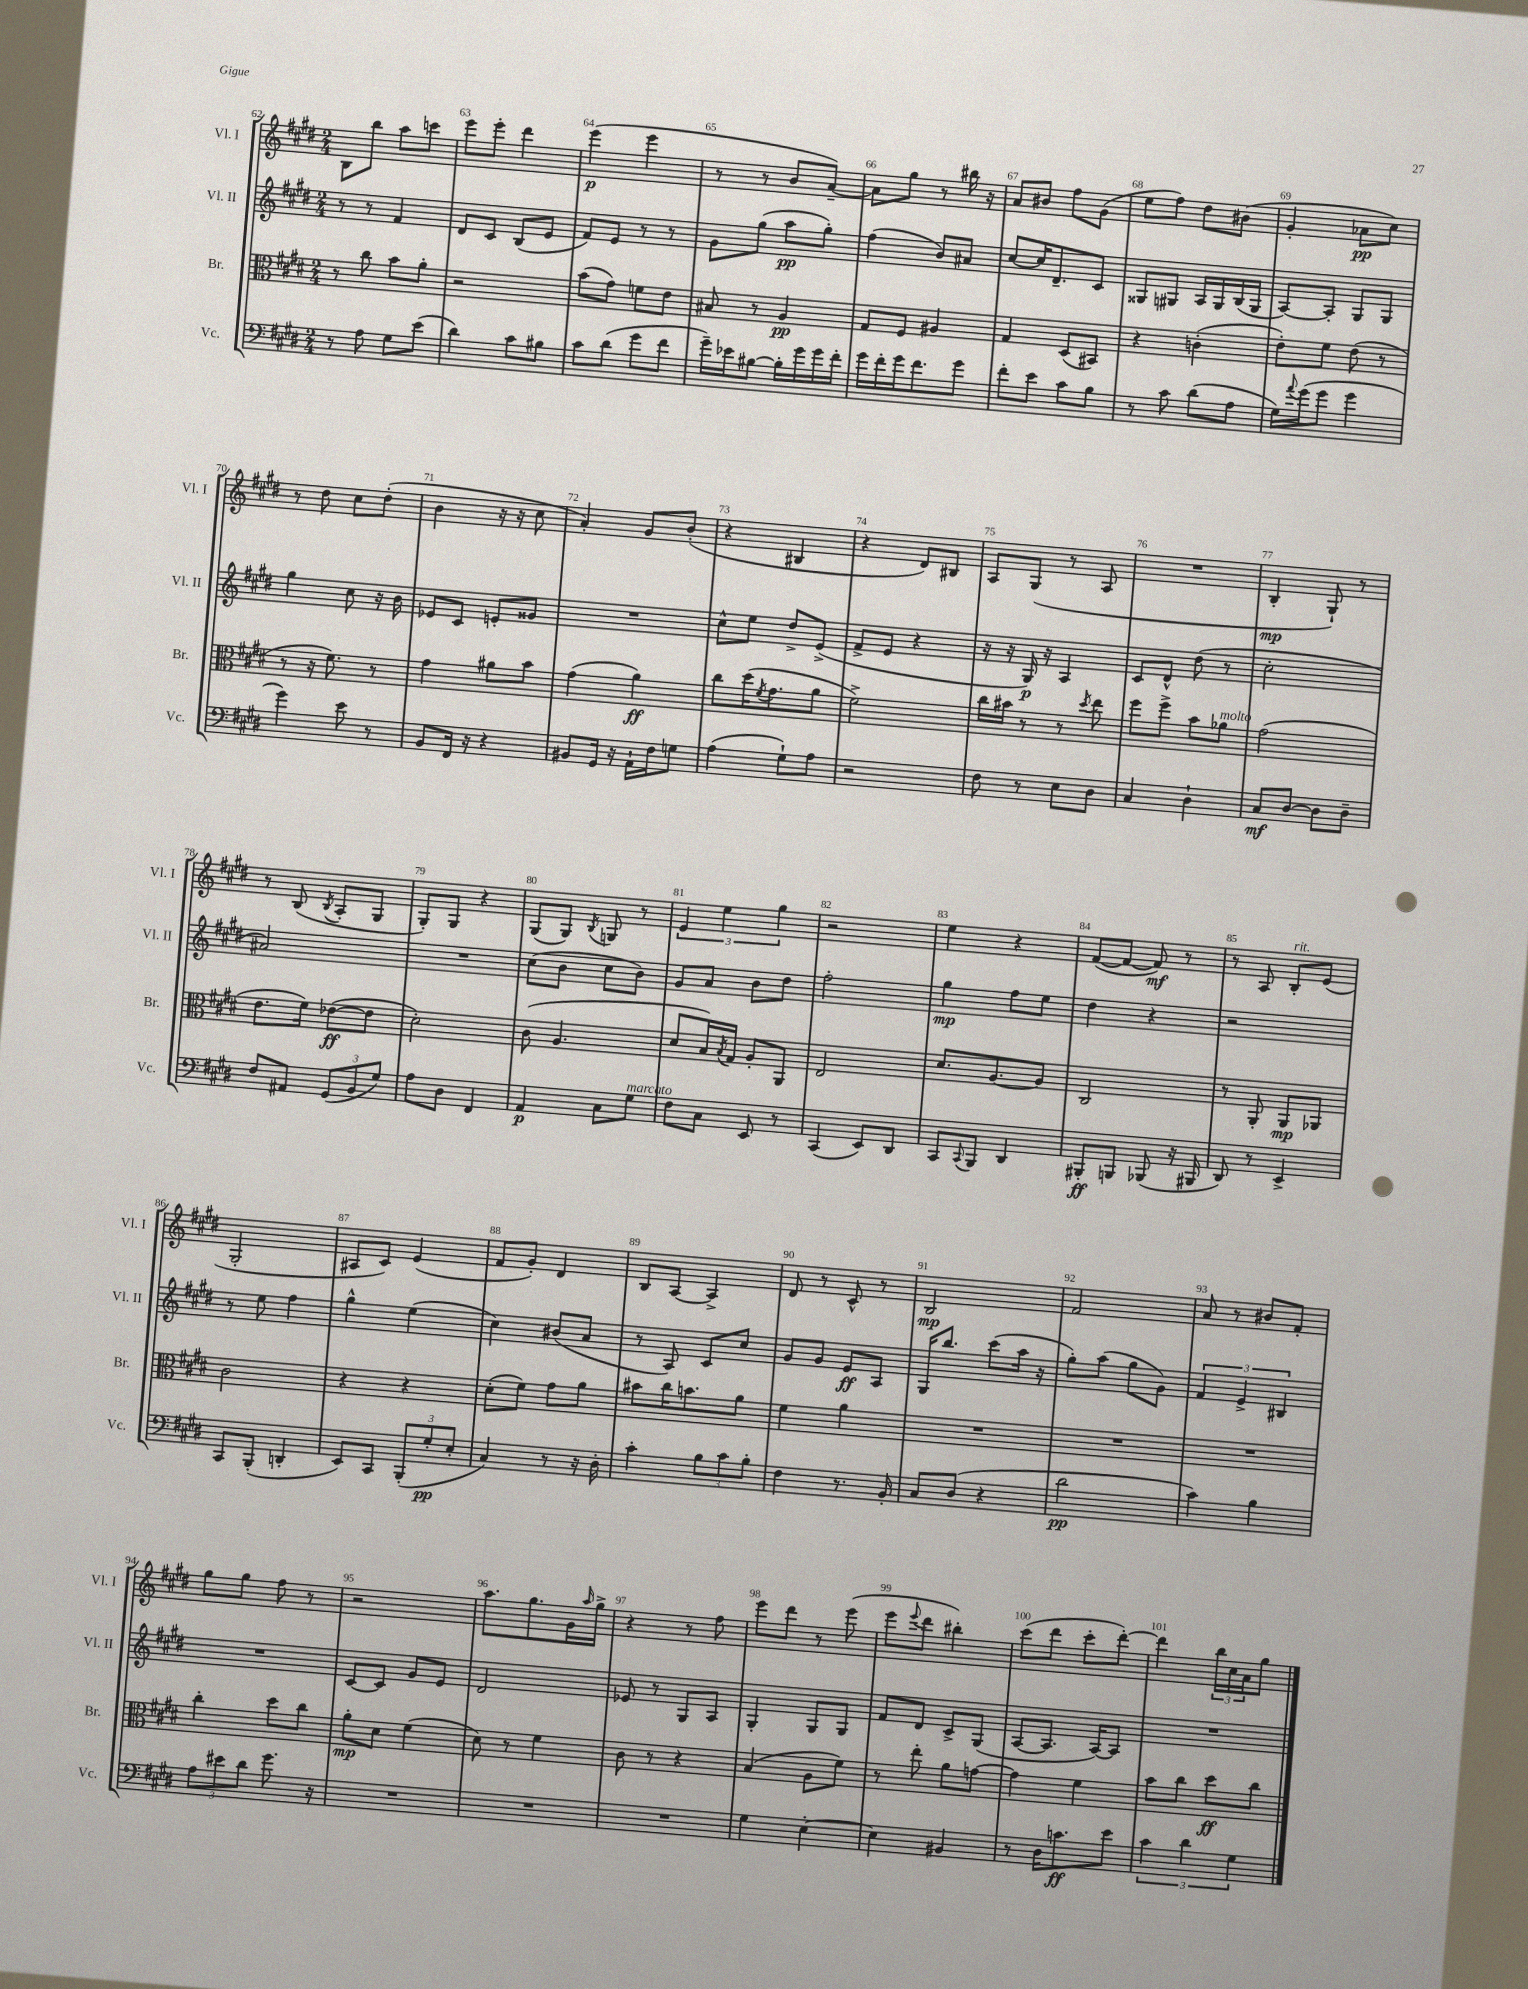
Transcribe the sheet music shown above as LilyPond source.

<<
\new StaffGroup <<
\new Staff = "s0" \with { instrumentName = "Vl. I" shortInstrumentName = "Vl. I" } {
    \clef treble \key e \major \numericTimeSignature \time 2/4
    b8 b''8 a''8 c'''8 |
    e'''8 e'''8-. dis'''4 |
    e'''4\p( e'''4 |
    r8 r8 b'8 a'8~--) |
    a'8 gis''8 r8 bis''16 r16 |
    a'8 bis'8 fis''8 gis'8( |
    e''8 fis''8) dis''8 bis'8( |
    gis'4-. aes'8\pp cis''8) |
    r8 dis''8 cis''8 dis''8-.( |
    b'4 r16 r16 cis''8 |
    a'4-.) gis'8 b'8-.( |
    r4 bis4 |
    r4 dis'8) bis8 |
    a8 gis8( r8 a8 |
    R2 |
    b4-.\mp gis8-!) r8 |
    r8 b8( \acciaccatura { b8 } a8-. gis8 |
    gis8-.) gis8 r4 |
    gis8( gis8) \acciaccatura { b8 } g8 r8 |
    \tuplet 3/2 { e'4 e''4 gis''4 } |
    r2 |
    e''4 r4 |
    fis'8~( fis'8~ fis'8\mf) r8 |
    r8 a8 b8-.^\markup { \italic "rit." } e'8( |
    gis2-. |
    ais8 cis'8) e'4( |
    fis'8 gis'8-.) dis'4 |
    b8 a8~ a4-> |
    dis'8 r8 cis'8-^ r8 |
    b2\mp |
    fis'2 |
    a'8 r8 bis'8 fis'8-. |
    gis''8 gis''8 fis''8 r8 |
    r2 |
    a''8. gis''8. gis'16 \grace { a''16 } gis''16-> |
    r4 r8 fis''8 |
    e'''8 dis'''8 r8 e'''8( |
    e'''8 \appoggiatura { e'''8 } dis'''8 bis''4-.) |
    cis'''8( dis'''8 cis'''8-. dis'''8~-.) |
    dis'''4 \tuplet 3/2 { b''16 cis''16 a'16 } gis''8 \bar "|." |
}
\new Staff = "s1" \with { instrumentName = "Vl. II" shortInstrumentName = "Vl. II" } {
    \clef treble \key e \major \numericTimeSignature \time 2/4
    r8 r8 fis'4 |
    dis'8 cis'8 b8( e'8 |
    fis'8) e'8 r8 r8 |
    gis'8 gis''8( a''8\pp gis''8-.) |
    fis''4( b'8) ais'8 |
    cis''8~ cis''16 dis'8.-- cis'8 |
    gisis8 gis8 a16 gis16 b16( gis16 |
    a8~) a8-. gis8 gis8 |
    gis''4 cis''8 r16 b'16 |
    ees'8 cis'8 e'8-. gisis'8 |
    R2 |
    cis''8-^ e''8 dis''8-> e'8->( |
    fis'8-> e'8 r4 |
    r16 r16 gis16\p) r16 a4 |
    cis'8 dis'8-^ dis''8( r8 |
    cis''2-. |
    ais'2) |
    R2 |
    cis''8( b'8 cis''8 b'8) |
    gis'8 a'8 b'8 dis''8 |
    fis''2-. |
    gis''4\mp fis''8 e''8 |
    dis''4 r4 |
    r2 |
    r8 e''8 fis''4 |
    gis''4-^ e''4( |
    cis''4) bis'8( a'8 |
    r8 a8) cis'8 cis''8 |
    gis'8 gis'8 e'8\ff a8 |
    gis16 b''8. cis'''8( a''16 r16 |
    gis''8-.) a''8( gis''8 gis'8) |
    \tuplet 3/2 { fis'4 e'4-> bis4 } |
    R2 |
    cis'8~ cis'8 gis'8 e'8 |
    dis'2 |
    ees'8 r8 gis8 a8 |
    gis4-. gis8 gis8 |
    fis'8 dis'8 cis'8-> gis8( |
    a8~ a8. a16~) a8 |
    R2 \bar "|." |
}
\new Staff = "s2" \with { instrumentName = "Br." shortInstrumentName = "Br." } {
    \clef alto \key e \major \numericTimeSignature \time 2/4
    r8 cis''8 b'8 a'8-. |
    r2 |
    b'8( gis'8) f'8 e'8 |
    bis8 r8 a4\pp |
    gis8 fis8 ais4 |
    gis4 dis8( bis,8) |
    r4 c'4-.( |
    e'8-.) fis'8 e'8( r8 |
    r8 r16 fis'8.) r8 |
    gis'4 ais'8 b'8 |
    gis'4( a'4\ff) |
    cis''8 dis''16( \acciaccatura { fis'8 } gis'8. a'8 |
    fis'2->) |
    cis''16 bis'16 r8 r8 \acciaccatura { dis''8 } e''8 |
    fis''8 fis''8-> b'8 aes'8^\markup { \italic "molto" } |
    gis'2( |
    e'8. fis'16) ees'8~\ff( ees'8 |
    dis'2-.) |
    cis'8( a4. |
    dis'8 b16) \acciaccatura { b8 } gis16 a8-. a,8 |
    e2 |
    dis'8. a8.~ a8 |
    cis2 |
    r8 a,8-. a,8\mp aes,8 |
    cis'2 |
    r4 r4 |
    dis'8-.( fis'8) gis'8 a'8 |
    bis'8 cis''16 b'8. a'8 |
    fis'4 a'4 |
    R2 |
    R2 |
    R2 |
    cis''4-. dis''8 cis''8 |
    a'8-.\mp dis'8 fis'4( |
    dis'8) r8 fis'4 |
    cis'8 r8 r4 |
    b4( a8 fis'8) |
    r8 e''8-. a'8 g'8~ |
    g'4 fis'4 |
    b'8 cis''8 dis''8\ff cis''8 \bar "|." |
}
\new Staff = "s3" \with { instrumentName = "Vc." shortInstrumentName = "Vc." } {
    \clef bass \key e \major \numericTimeSignature \time 2/4
    r8 a8 gis8 e'8( |
    dis'4) cis'8 bis8 |
    cis'8 dis'8( gis'8 fis'8 |
    gis'16--) ees'16 bis8~ bis16-. gis'16 gis'16 fis'16-. |
    gis'16 fis'16-. gis'16 fis'8. gis'8 |
    fis'8-. e'8 cis'8 b8 |
    r8 cis'8 dis'8( a8 |
    gis16) \appoggiatura { a'8 } gis'16( gis'8 gis'4 |
    gis'4) e'8 r8 |
    b,8 fis,16 r16 r4 |
    bis,8 gis,16 r16 a,16-! fis16 g8 |
    a4( gis8-!) a8 |
    r2 |
    fis8 r8 e8 dis8 |
    cis4 dis4-! |
    cis8\mf dis8~ dis8 dis8-- |
    fis8 ais,8 \tuplet 3/2 { gis,8( b,8 gis8) } |
    a8 dis8 fis,4 |
    a,4\p cis8 gis8^\markup { \italic "marcato" } |
    fis8 cis8 e,8 r8 |
    cis,4( e,8) dis,8 |
    cis,8 \appoggiatura { cis,8 } b,,8 dis,4 |
    bis,,8-.\ff b,,8 bes,,8( r16 bis,,16 |
    dis,8) r8 e,4-> |
    cis,8 b,,8-.( d,4-. |
    e,8) cis,8 \tuplet 3/2 { b,,8-.( gis8-.\pp e8-. } |
    cis4) r8 r16 dis16-. |
    cis'4-. \tuplet 3/2 { b8 cis'8 b8-. } |
    fis4 r8. b,16-. |
    cis8 dis8( r4 |
    dis'2\pp |
    cis'4) b4 |
    \tuplet 3/2 { a8 eis'8 dis'8 } gis'8. r16 |
    R2 |
    R2 |
    R2 |
    gis4 e4~-. |
    e4 bis,4 |
    r8 dis16 c'8.\ff e'8 |
    \tuplet 3/2 { cis'4 dis'4 gis4 } \bar "|." |
}
>>
>>
\layout { \context { \Score currentBarNumber = #62 \override BarNumber.break-visibility = ##(#f #t #t) barNumberVisibility = #all-bar-numbers-visible } }
